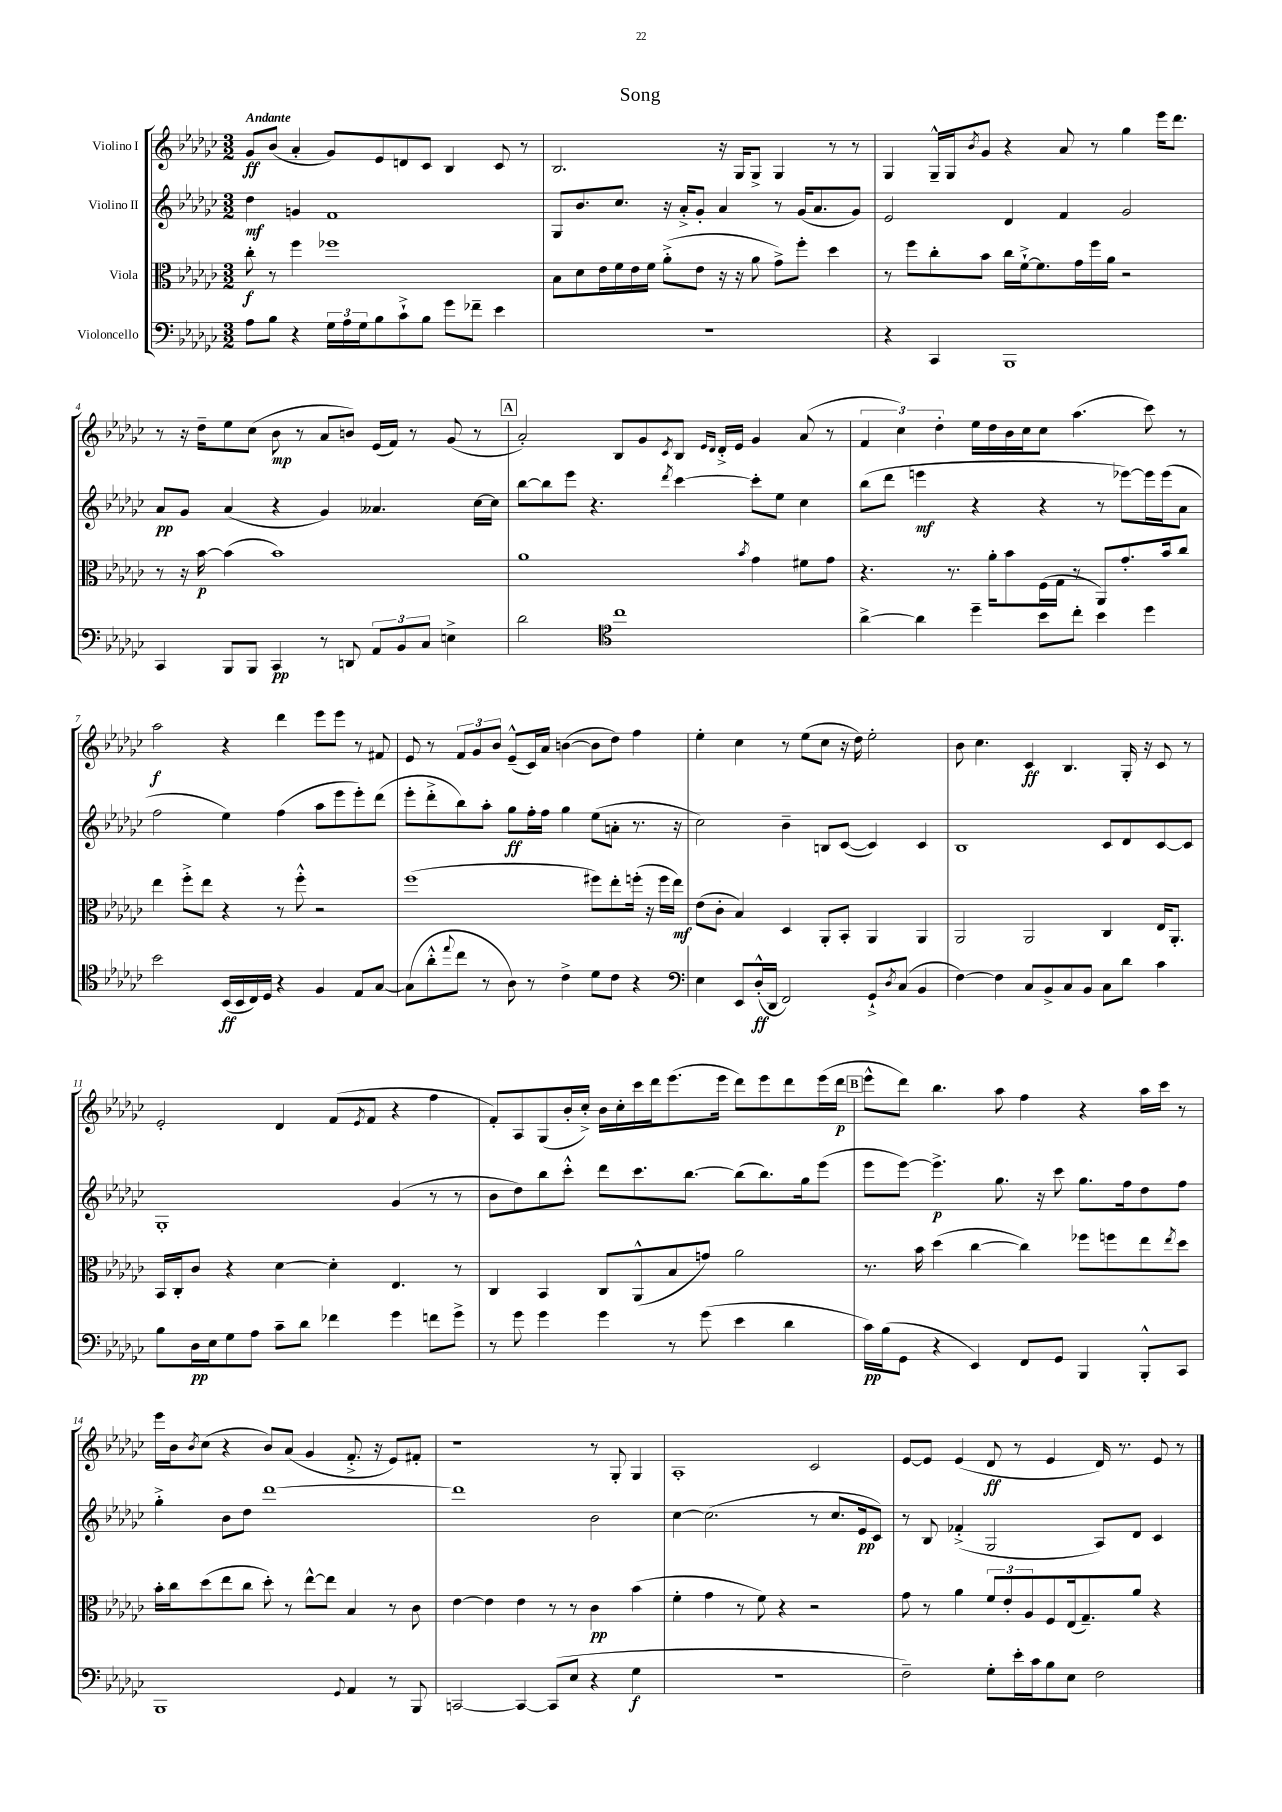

**kern	**kern	**kern	**kern
*staff4	*staff3	*staff2	*staff1
*clefF4	*clefC3	*clefG2	*clefG2
*k[b-e-a-d-g-c-]	*k[b-e-a-d-g-c-]	*k[b-e-a-d-g-c-]	*k[b-e-a-d-g-c-]
*M3/2	*M3/2	*M3/2	*M3/2
8A-	8cc-'	4dd-	8g-
8B-	8r	.	(8b-
4r	4ff	4g	4a-'
24G-	1ff-	1f	8g-)
24A-	.	.	.
24G-	.	.	.
8B-	.	.	8e-
8c-`^	.	.	8d
8B-	.	.	8c-
8g-	.	.	4B-
8f-~	.	.	.
4e-	.	.	8c-
.	.	.	8r
=	=	=	=
1.r	8B-	8G-	2.B-
.	8d-	8.b-	.
.	16e-	.	.
.	16f	8.cc-	.
.	16e-	.	.
.	16f	.	.
.	(8a-'^	16r	.
.	.	16a-'^	.
.	8e-	8g-'	.
.	16r	4a-	16r
.	16r	.	16G-
.	8a-	.	8G-^
.	8g-^)	8r	4G-
.	8ff'	(16g-	.
.	.	8.a-	.
.	4dd-	.	8r
.	.	8g-)	8r
=	=	=	=
4r	8r	2e-	4G-
.	8ff	.	.
4CC-	8cc-'	.	16G-~^^
.	.	.	16G-
.	.	.	8qb-
.	8b-	.	8g-
1BBB-	16cc-	4d-	4r
.	[16f`^	.	.
.	8.f]	.	.
.	.	4f	8a-
.	16g-	.	.
.	16ff	.	8r
.	16a-	.	.
.	2r	2g-	4gg-
.	.	.	16eee-
.	.	.	8.ddd-
=	=	=	=
4CC-	8r	8a-	8r
.	16r	8g-	16r
.	[16b-	.	16dd-~
8BBB-	(4b-]	(4a-	8ee-
8BBB-	.	.	(8cc-
4CC-	1b-)	4r	8b-
.	.	.	8r
8r	.	4g-)	8a-
8DD	.	.	8b)
12AA-	.	4.a--	(16e-
.	.	.	16f)
12BB-	.	.	.
.	.	.	8r
12C-	.	.	.
4E^	.	.	(8g-
.	.	[16cc-	8r
.	.	16cc-]	.
=	=	=	=
2d-	1a-	[8bb-	2a-')
.	.	8bb-]	.
.	.	8eee-	.
.	.	4.r	.
*clefC4	*	*	*
1cc-	.	.	8B-
.	.	.	8g-
.	.	8qddd-	8qc-
.	.	[4ccc-	8B-
.	.	.	16qqe-
.	.	.	16qqd-
.	.	.	16d-'^
.	.	.	16e-
.	8qb-	.	.
.	4g-	8ccc-']	4g-
.	.	8ee-	.
.	8f#	4cc-	(8a-
.	8g-	.	8r
=	=	=	=
[4a-^	4.r	(8bb-	6f
.	.	8ddd-	.
.	.	.	6cc-)
4a-]	.	4eee	.
.	.	.	6dd-'
.	8.r	.	.
4dd-~	.	4r	16ee-
.	16a-'	.	16dd-
.	8b-	.	16b-
.	.	.	16cc-
8b-	(16F	4r	8cc-
.	16G-	.	.
8cc-'	8r	.	(4.aa-
4b-	8AA-)	8r	.
.	8.g-'	[8eee-)	.
4dd-	.	16eee-]	8ccc-)
.	16b-	(16eee-	.
.	8cc-	8a-	8r
=	=	=	=
2b-	4ee-	2ff	2aa-
.	8ff'^	.	.
.	8ee-	.	.
(16BB-	4r	4ee-)	4r
16BB-	.	.	.
16C-)	.	.	.
16D-	.	.	.
4r	8r	(4ff	4ddd-
.	8ff'^^	.	.
4F	2r	8aa-	8eee-
.	.	8eee-	8eee-
8E-	.	8eee-')	8r
[8G-	.	(8ddd-	8f#
=	=	=	=
(8G-]	(1ff	8eee-'	8e-
8a-'^^	.	8ddd-'^	8r
8qqee-	.	.	.
8cc-	.	8bb-)	12f
.	.	.	12g-
8r	.	8aa-'	.
.	.	.	12b-
8A-)	.	8gg-	(8e-~^^
8r	.	16ff'	16c-)
.	.	16ff	16a-
4c-^	.	4gg-	([4b
8d-	8ff#)	(8ee-	8b]
8c-	8ee-'	8a'	8dd-)
4r	(16ff'	8.r	4ff
.	16r	.	.
.	16ff	.	.
.	16ee-)	16r	.
=	=	=	=
*clefF4	*	*	*
4E-	(8e-	2cc-)	4ee-'
.	8c-'	.	.
8EE-	4B-)	.	4cc-
(16D-'^^	.	.	.
16DD-	.	.	.
2FF)	4D-	4b-~	8r
.	.	.	(8ee-
.	8AA-'	8B	8cc-
.	8BB-'	([8c-	16r
.	.	.	16dd-)
8GG-`^	4AA-	4c-])	2ee-'
8qD-	.	.	.
(8C-	.	.	.
4BB-	4AA-	4c-	.
=	=	=	=
[4F)	2AA-	1B-	8b-
.	.	.	4.cc-
4F]	.	.	.
8C-	2AA-	.	4c-
8BB-^	.	.	.
8C-	.	.	4.B-
8BB-	.	.	.
8C-	4C-	8c-	.
8d-	.	8d-	16G-'
.	.	.	16r
4c-	16E-	[8c-	8c-
.	8.AA-'	.	.
.	.	8c-]	8r
=	=	=	=
8B-	16BB-	1G-'	2e-'
.	16C-'	.	.
16D-	8c-	.	.
16E-	.	.	.
8G-	4r	.	.
8A-	.	.	.
8c-~	[4d-	.	4d-
8d-	.	.	.
4f-	4d-']	.	(8f
.	.	.	8qe-
.	.	.	8f
4g-	4.E-	(4g-	4r
8f	.	8r	4ff
8g-^	8r	8r	.
=	=	=	=
8r	4C-	8b-	8f')
8g-	.	8dd-)	8A-
4g-	4BB-	8bb-	(8G-
.	.	8ccc-'^^	16b-'
.	.	.	16cc-'^)
4g-	8C-	8ddd-	16b-
.	.	.	16cc-'
.	(8AA-^^	8.ccc-	16ccc-
.	.	.	16ddd-
8r	8B-	.	(8.eee-
.	.	[8.bb-	.
(8g-	8g)	.	.
.	.	.	16eee-
4e-	2a-	(8bb-]	8ddd-)
.	.	8.bb-)	8eee-
4d-	.	.	8ddd-
.	.	16gg-	.
.	.	(8eee-	(16eee-
.	.	.	16ddd-
=	=	=	=
16c-)	8.r	8eee-	8eee-^^
(16B-	.	.	.
8GG-	.	[8eee-)	8ddd-)
.	16b-	.	.
4r	(4dd-	4.eee-^]	4.bb-
4EE-)	[4cc-	.	.
.	.	8.gg-	8aa-
8FF	4cc-])	.	4ff
.	.	16r	.
8GG-	.	8ccc-	.
4BBB-	8ff-	8.gg-	4r
.	8ff	.	.
.	.	16ff	.
8BBB-'^^	8ee-	8dd-	16aa-
.	.	.	16ccc-
.	8qee-	.	.
8CC-	8dd-	8ff	8r
=	=	=	=
1BBB-	16b-'	4gg-'^	16eee-
.	16cc-	.	16b-
.	.	.	8qb-
.	(8dd-	.	(8cc-
.	8ee-	8b-	4r
.	8cc-	8dd-	.
.	8dd-')	[1ddd-	8b-)
.	8r	.	(8a-
.	[8ee-^^	.	4g-
.	8ee-]	.	.
8qqGG-	.	.	.
4AA-	4B-	.	8.f'^
.	.	.	16r
8r	8r	.	8e-)
8BBB-	8c-	.	8f#'
=	=	=	=
[2CC	[4e-	1ddd-]	1r
.	4e-]	.	.
4CC_	4e-	.	.
(8CC]	8r	.	.
8E-	8r	.	.
4r	4c-	2b-	8r
.	.	.	8G-'
4G-	(4b-	.	4G-
=	=	=	=
1.r	4f'	[4cc-	1A-'
.	4g-	(2.cc-]	.
.	8r	.	.
.	8f)	.	.
.	4r	.	.
.	2r	8r	2c-
.	.	8.cc-	.
.	.	16e-	.
.	.	8c-)	.
=	=	=	=
2F~)	8g-	8r	[8e-
.	8r	8B-	8e-]
.	4a-	(4f-'^	(4e-
8G-'	12f	2G-	8d-
.	12e-'	.	.
16e-'	.	.	8r
.	12A-	.	.
16c-	.	.	.
8B-	8F	.	4e-
8E-	(16E-	.	.
.	8.G-~)	.	.
2F	.	8A-)	16d-)
.	.	.	8.r
.	8a-	8d-	.
.	4r	4c-	8e-
.	.	.	8r
==	==	==	==
*-	*-	*-	*-
